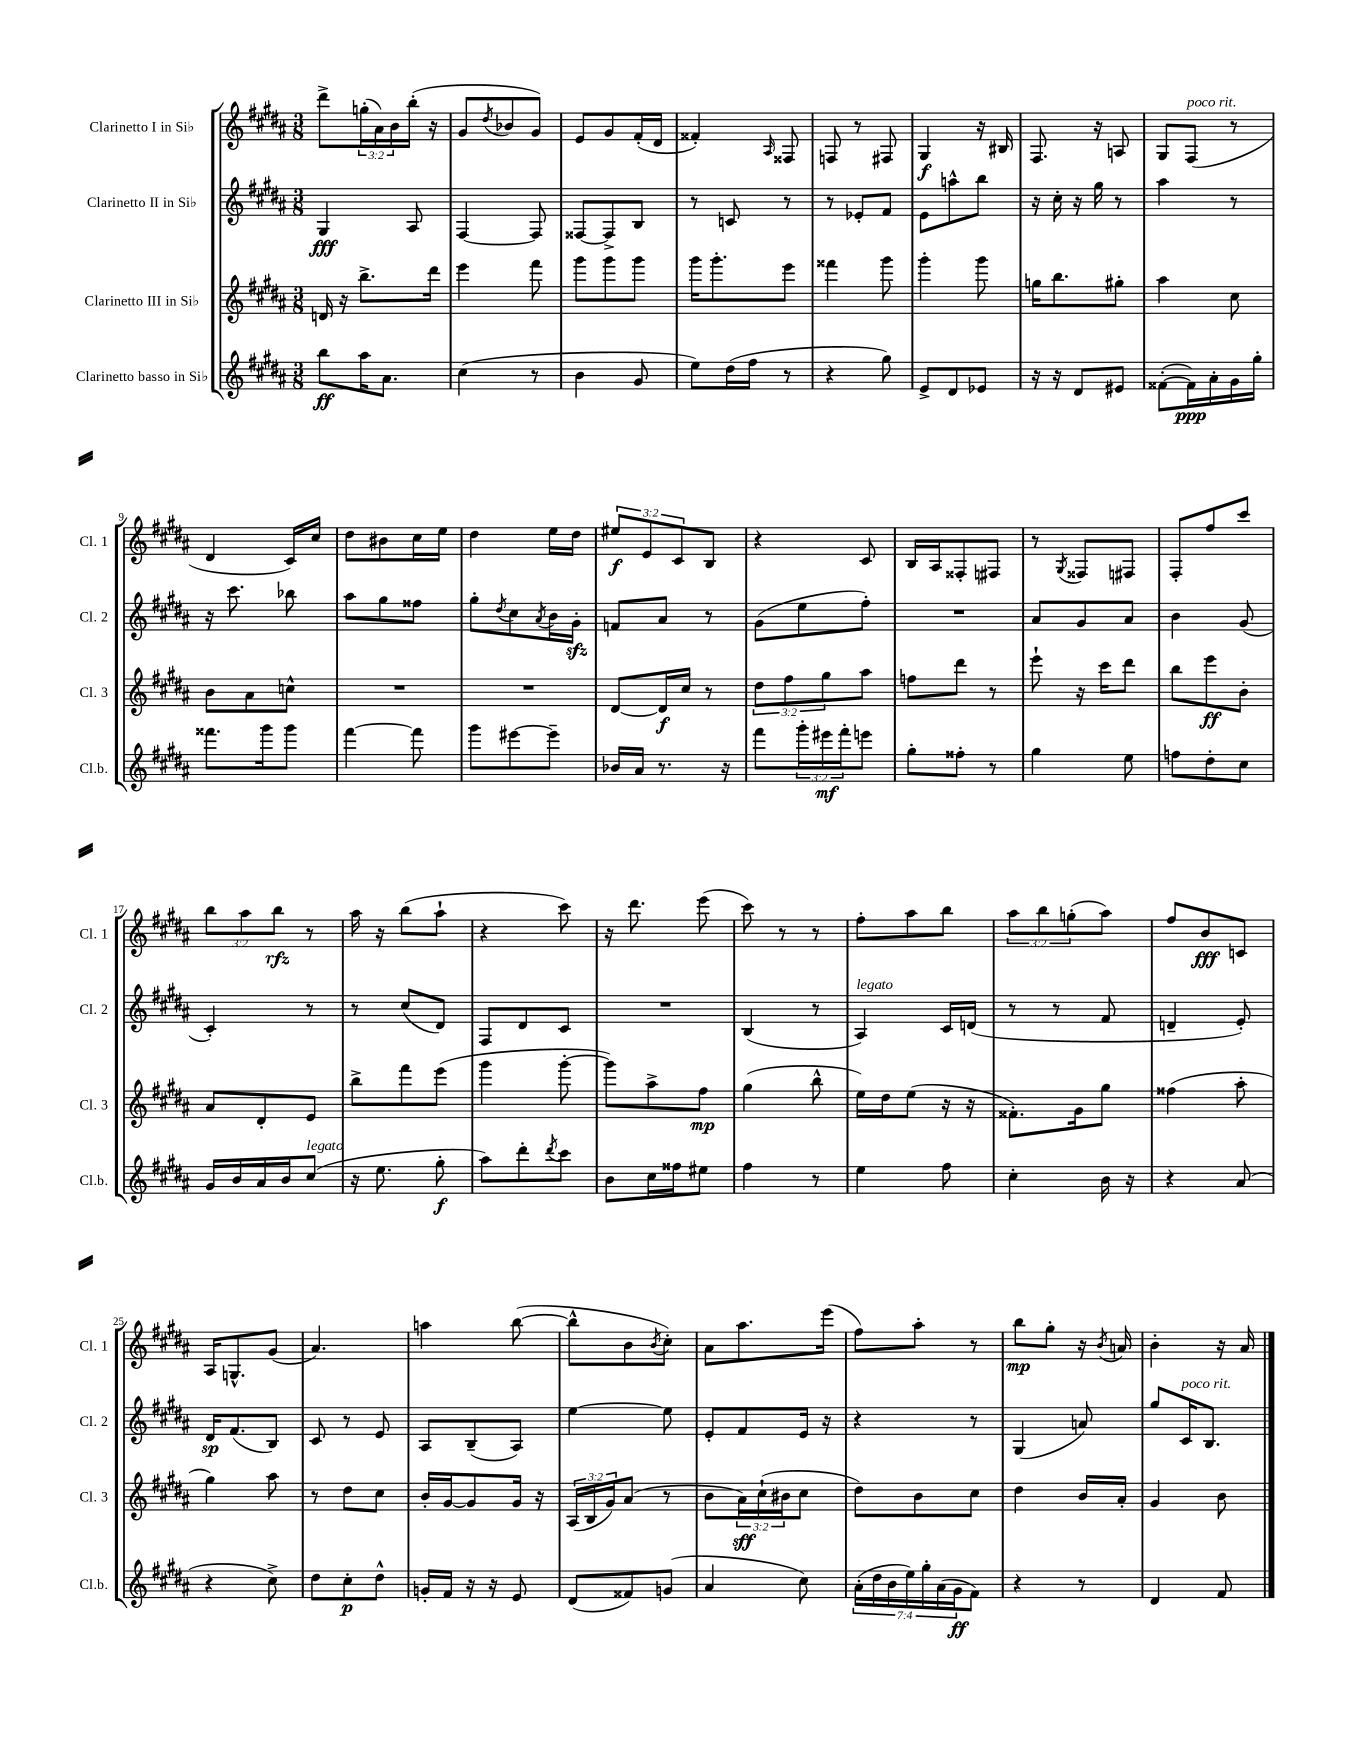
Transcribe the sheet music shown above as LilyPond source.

<<
\new StaffGroup <<
\new Staff = "s0" \with { instrumentName = "Clarinetto I in Sib" shortInstrumentName = "Cl. 1" } {
    \clef treble \key b \major \numericTimeSignature \time 3/8 \override Staff.TupletNumber.text = #tuplet-number::calc-fraction-text
    dis'''8-> \tuplet 3/2 { g''16-.( ais'16) b'16 } b''16-.( r16 |
    gis'8 \acciaccatura { dis''8 } bes'8 gis'8) |
    e'8 gis'8 fis'16-.( dis'16 |
    fisis'4-.) \grace { ais16 } fisis8 |
    f8 r8 fis8 |
    gis4\f r16 bis16 |
    fis8. r16 a8 |
    gis8 fis8^\markup { \italic "poco rit." }( r8 |
    dis'4 cis'16) cis''16 |
    dis''8 bis'8 cis''16 e''16 |
    dis''4 e''16 dis''16 |
    \tuplet 3/2 { eis''8\f e'8 cis'8 } b8 |
    r4 cis'8 |
    b16 ais16 fisis8-. fis8 |
    r8 \acciaccatura { gis8 } fisis8 fis8 |
    fis8-. fis''8 cis'''8 |
    \tuplet 3/2 { b''8 ais''8 b''8\rfz } r8 |
    ais''16 r16 b''8( ais''8-! |
    r4 cis'''8) |
    r16 dis'''8. e'''8( |
    cis'''8) r8 r8 |
    fis''8-. ais''8 b''8 |
    \tuplet 3/2 { ais''8 b''8 g''8-.( } ais''8) |
    fis''8 b'8\fff c'8 |
    ais16 g8.-^ gis'8( |
    ais'4.) |
    a''4 b''8~( |
    b''8-^ b'8 \acciaccatura { b'8 } cis''8-.) |
    ais'8 ais''8. e'''16( |
    fis''8) ais''8-. r8 |
    b''8\mp gis''8-. r16 \acciaccatura { b'8 } a'16 |
    b'4-. r16 ais'16 \bar "|." |
}
\new Staff = "s1" \with { instrumentName = "Clarinetto II in Sib" shortInstrumentName = "Cl. 2" } {
    \clef treble \key b \major \numericTimeSignature \time 3/8
    gis4\fff ais8 |
    fis4~ fis8 |
    fisis8~ fisis8-> b8 |
    r8 c'8 r8 |
    r8 ees'8-. fis'8 |
    e'8 a''8-^ b''8 |
    r16 cis''16-. r16 gis''16 r8 |
    ais''4 r8 |
    r16 cis'''8. bes''8 |
    ais''8 gis''8 fisis''8 |
    gis''8-. \acciaccatura { dis''8 } cis''8 \acciaccatura { ais'8 } b'16 gis'16-.\sfz |
    f'8 ais'8 r8 |
    gis'8( e''8 fis''8-.) |
    R4. |
    ais'8 gis'8 ais'8 |
    b'4 gis'8( |
    cis'4-.) r8 |
    r8 cis''8( dis'8) |
    fis8 dis'8 cis'8 |
    R4. |
    b4( r8 |
    ais4^\markup { \italic "legato" }) cis'16 d'16( |
    r8 r8 fis'8 |
    d'4-- e'8-.) |
    dis'16\sp fis'8.( b8) |
    cis'8 r8 e'8 |
    ais8 b8--( ais8) |
    e''4~ e''8 |
    e'8-. fis'8 e'16 r16 |
    r4 r8 |
    gis4( a'8) |
    gis''8 cis'16^\markup { \italic "poco rit." } b8. \bar "|." |
}
\new Staff = "s2" \with { instrumentName = "Clarinetto III in Sib" shortInstrumentName = "Cl. 3" } {
    \clef treble \key b \major \numericTimeSignature \time 3/8 \override Staff.TupletNumber.text = #tuplet-number::calc-fraction-text
    d'16 r16 b''8.-> dis'''16 |
    e'''4 fis'''8 |
    gis'''8 gis'''8 gis'''8 |
    gis'''16 gis'''8.-. e'''8 |
    fisis'''4 gis'''8 |
    gis'''4-. gis'''8 |
    g''16 b''8. gis''8-. |
    ais''4 cis''8 |
    b'8 ais'8 c''8-^ |
    R4. |
    R4. |
    dis'8~ dis'16\f cis''16 r8 |
    \tuplet 3/2 { dis''8 fis''8 gis''8 } ais''8 |
    f''8 dis'''8 r8 |
    e'''8-! r16 cis'''16 dis'''8 |
    b''8 e'''8\ff b'8-. |
    ais'8 dis'8-. e'8 |
    b''8-> fis'''8 e'''8( |
    gis'''4 gis'''8~-. |
    gis'''8) ais''8-> fis''8\mp |
    gis''4( b''8-^ |
    e''16) dis''16 e''8( r16 r16 |
    fisis'8.-.) gis'16 gis''8 |
    fisis''4( ais''8-. |
    gis''4) ais''8 |
    r8 dis''8 cis''8 |
    b'16-. gis'16~ gis'8 gis'16 r16 |
    \tuplet 3/2 { ais16( b16 gis'16) } ais'8( r8 |
    b'8 \tuplet 3/2 { ais'16\sff) cis''16-!( bis'16 } cis''8 |
    dis''8) b'8 cis''8 |
    dis''4 b'16 ais'16-. |
    gis'4 b'8 \bar "|." |
}
\new Staff = "s3" \with { instrumentName = "Clarinetto basso in Sib" shortInstrumentName = "Cl.b." } {
    \clef treble \key b \major \numericTimeSignature \time 3/8 \override Staff.TupletNumber.text = #tuplet-number::calc-fraction-text
    b''8\ff ais''16 ais'8. |
    cis''4( r8 |
    b'4 gis'8 |
    e''8) dis''16( fis''16 r8 |
    r4 gis''8) |
    e'8-> dis'8 ees'8 |
    r16 r16 dis'8 eis'8 |
    fisis'8~-.( fisis'16\ppp) ais'16-. gis'16 gis''16-. |
    fisis'''8. gis'''16 gis'''8 |
    fis'''4~ fis'''8 |
    gis'''8 eis'''8~ eis'''8-- |
    bes'16 ais'16 r8. r16 |
    fis'''8 \tuplet 3/2 { gis'''16-. eis'''16\mf fis'''16-. } e'''8 |
    gis''8-. fisis''8-. r8 |
    gis''4 e''8 |
    f''8 dis''8-. cis''8 |
    gis'16 b'16 ais'16 b'16 cis''8^\markup { \italic "legato" }( |
    r16 e''8. gis''8-.\f |
    ais''8) dis'''8-. \acciaccatura { dis'''8 } cis'''8 |
    b'8 cis''16 fisis''16 eis''8 |
    fis''4 r8 |
    e''4 fis''8 |
    cis''4-. b'16 r16 |
    r4 ais'8( |
    r4 cis''8->) |
    dis''8 cis''8-.\p dis''8-^ |
    g'16-. fis'16 r16 r16 e'8 |
    dis'8( fisis'8) g'8( |
    ais'4 cis''8) |
    \tuplet 7/4 { ais'16-.( dis''16 b'16 e''16) gis''16-. ais'16( gis'16\ff } fis'8) |
    r4 r8 |
    dis'4 fis'8 \bar "|." |
}
>>
>>
